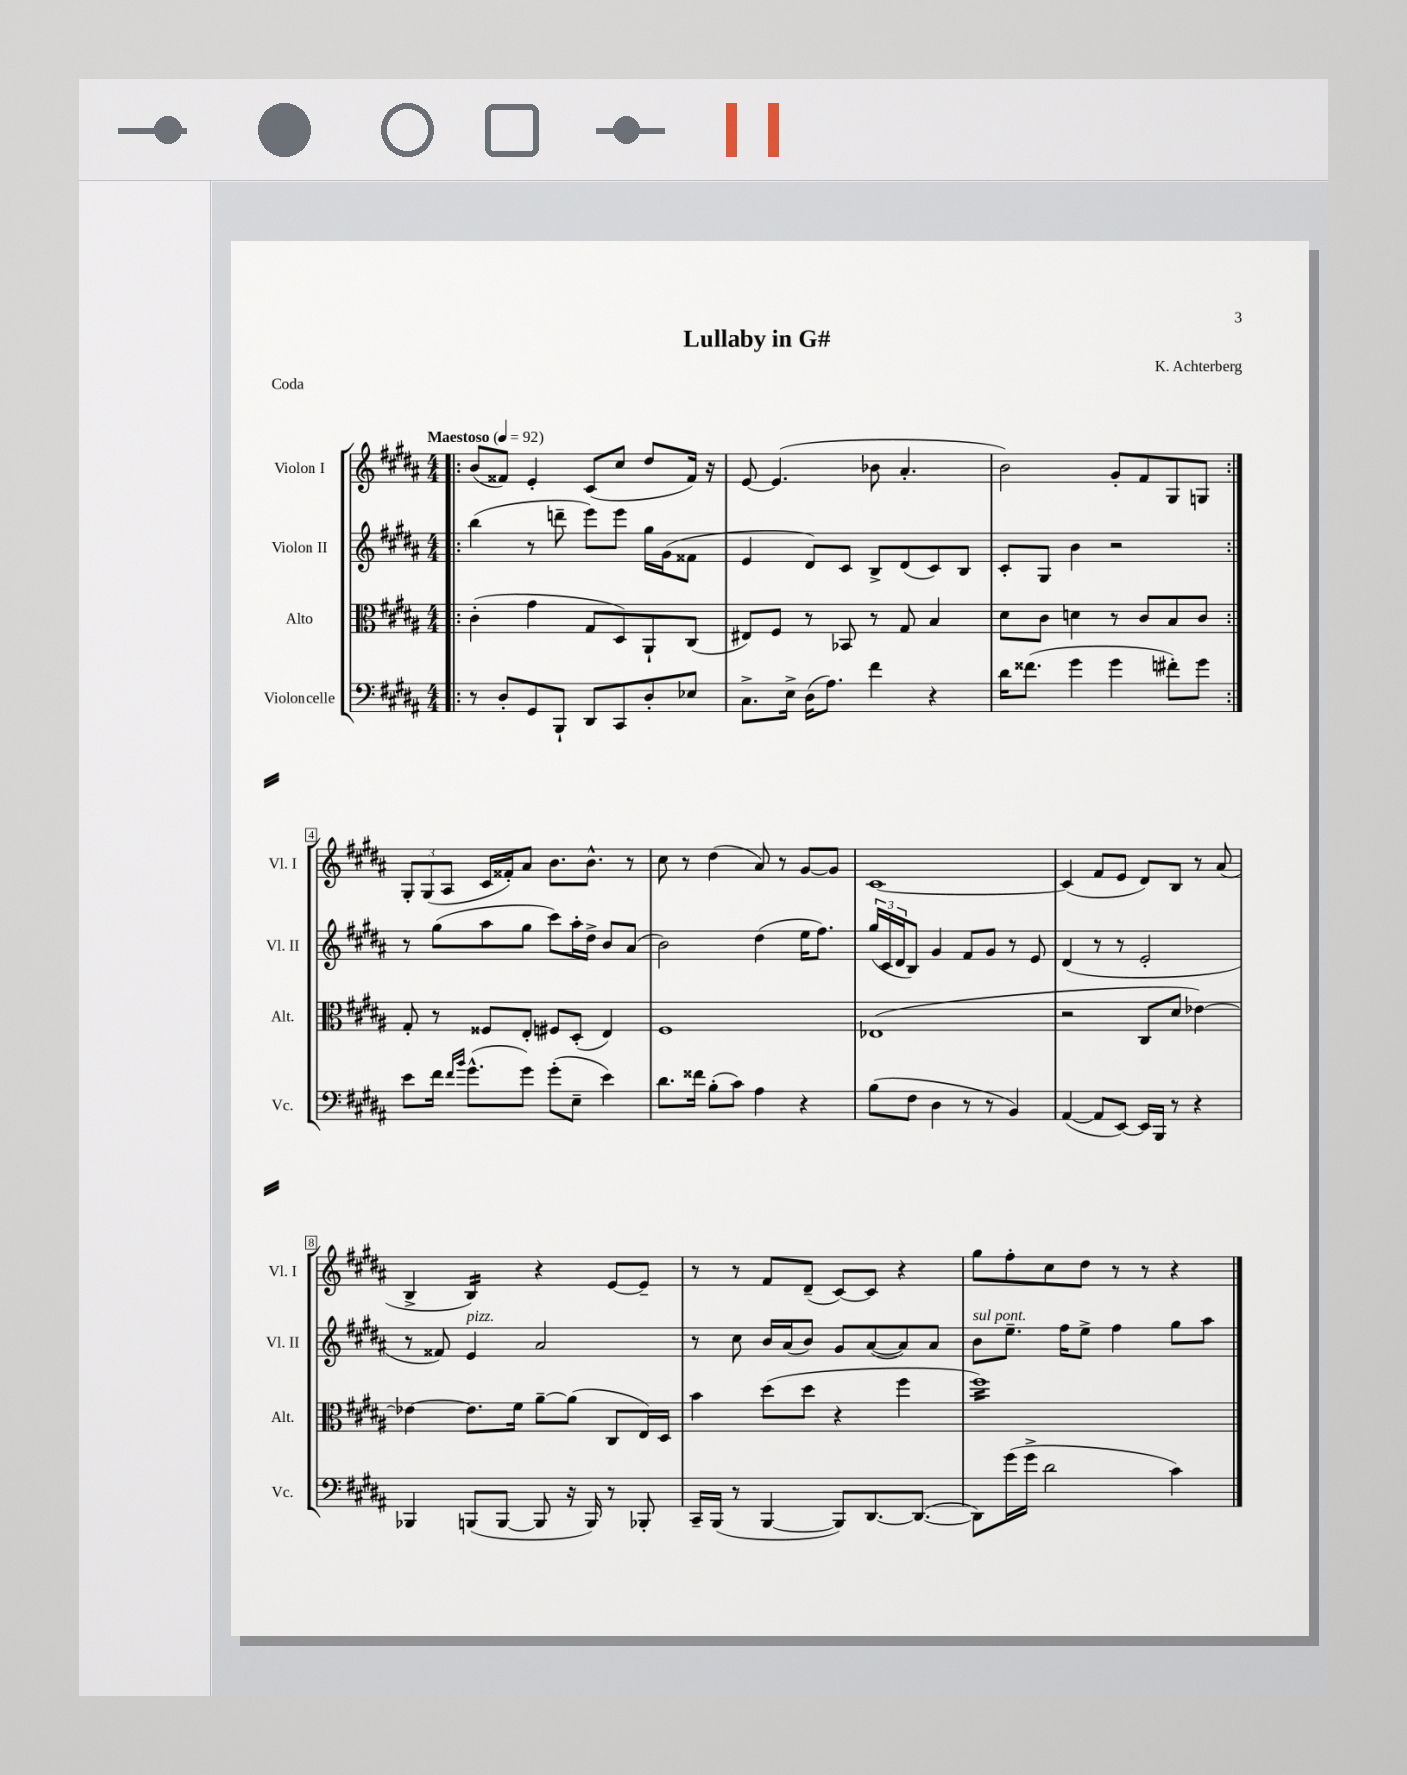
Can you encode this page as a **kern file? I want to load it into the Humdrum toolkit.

**kern	**kern	**kern	**kern
*staff4	*staff3	*staff2	*staff1
*clefF4	*clefC3	*clefG2	*clefG2
*k[f#c#g#d#a#]	*k[f#c#g#d#a#]	*k[f#c#g#d#a#]	*k[f#c#g#d#a#]
*M4/4	*M4/4	*M4/4	*M4/4
*MM92	*MM92	*MM92	*MM92
=!|:	=!|:	=!|:	=!|:
8r	(4c#'\	(4bb\	(8b/L
8D#'/L	.	.	8f##/J)
8GG#/	4g#\	8r	4e'/
8BBB`/J	.	8ddd~\	.
8DD#/L	8G#/L	8eee\L)	(8c#/L
8CC#/	8D#/)	8eee\J	8cc#/J
8D#'/	8AA#`/	16gg#\LL	8dd#/L
.	.	(16g#\J	.
8E-/J	(8C#/J	8f##\J	16f##/Jk)
.	.	.	16r
=	=	=	=
8.C#^\L	8E#/L)	4e/	[8e/
.	8F#/J	.	(4.e/]
16E^\Jk	.	.	.
(16D#\LK	8r	8d#/L)	.
8.A#\J)	.	.	.
.	8BB-/	8c#/J	.
4f#\	8r	8B^/L	8b-\
.	8G#/	(8d#/	4.a#'/
4r	4B/	8c#/)	.
.	.	8B/J	.
=	=	=	=
16d#\LK	8d#\L	8c#'/L	2b\)
(8.f##\J	.	.	.
.	8c#\J	8G#/J	.
4g#\	4d\	4b\	.
4g#\	8r	2r	8g#'/L
.	8c#/L	.	8f#/
8f#'\L)	8B/	.	8G#/
8g#\J	8c#/J	.	8G/J
=:|!	=:|!	=:|!	=:|!
8e\L	8G#'/	8r	12G#'/L
.	.	.	(12G#/
16f#\Jk	8r	(8gg#\L	.
.	.	.	12A#/J
16qqf#/LL	.	.	.
16qqb/JJ	.	.	.
(8.g#^^\L	.	.	.
.	8F##/L	8aa#\	16c#/LL
.	.	.	16f##'/J)
8g#\J)	8E'/J	8gg#\J	8a#/J
(8g#'\L	8F#/L	8ccc#\L)	8.b\L
8E~\J	(8D#'/J	16aa#'\L	.
.	.	16dd#^\JJ	8.b^^\J
4e\)	4E/)	8b/L	.
.	.	(8a#/J	8r
=	=	=	=
8.d#\L	1F#	2b\)	8cc#\
.	.	.	8r
16f##\Jk	.	.	.
(8B'\L	.	.	(4dd#\
8c#\J)	.	.	.
4A#\	.	(4dd#\	8a#/)
.	.	.	8r
4r	.	16ee\LK	[8g#/L
.	.	8.ff#\J)	.
.	.	.	8g#/]J
=	=	=	=
(8B\L	(1E-	(24gg#/LL	[1c#
.	.	24c#/	.
.	.	24d#/J	.
8F#\J	.	8B/J)	.
4D#\	.	4g#/	.
8r	.	8f#/L	.
8r	.	8g#/J	.
4BB/)	.	8r	.
.	.	8e/	.
=	=	=	=
([4AA#/	2r	(4d#/	(4c#/]
8AA#/]L	.	8r	8f#/L
[8EE/J)	.	8r	8e/J
16EE/]LL	8C#/L	2e'/	8d#/L)
16BBB/JJ	.	.	.
8r	8d#/J	.	8B/J
4r	[4e-\)	.	8r
.	.	.	(8a#/
=	=	=	=
4BBB-/	4e-\_	8r	4B^/
.	.	8f##/)	.
(8BBB/L	8.e-\]L	4e/	4B/)
[8BBB/J	.	.	.
.	16f#\Jk	.	.
8BBB/]	[8a#~\L	2a#/	4r
16r	(8a#\]J	.	.
16BBB/)	.	.	.
8r	8C#/L	.	[8e/L
8BBB-'/	16E/L)	.	8e~/]J
.	16D#/JJ	.	.
=	=	=	=
16CC#~/LL	4b\	8r	8r
(16BBB/JJ	.	.	.
8r	.	8cc#\	8r
[4BBB/	(8dd#\L	16b/LL	8f#/L
.	.	(16a#/J	.
.	8dd#\J	8b/J)	(8d#~/J
8BBB/]L)	4r	8g#/L	[8c#/L)
[8.DD#/	.	([8a#/	8c#/]J
.	4ff#\	8a#/])	4r
(8.DD#/_J	.	.	.
.	.	8a#/J	.
=	=	=	=
8DD#\]L)	1ff#)	8b\L	8gg#\L
(16g#\L	.	8.ee~\J	8ff#'\
16g#^\JJ	.	.	.
2d#\	.	.	8cc#\
.	.	16ff#\LK	.
.	.	8ee^\J	8dd#\J
.	.	4ff#\	8r
.	.	.	8r
4c#\)	.	8gg#\L	4r
.	.	8aa#\J	.
==	==	==	==
*-	*-	*-	*-
